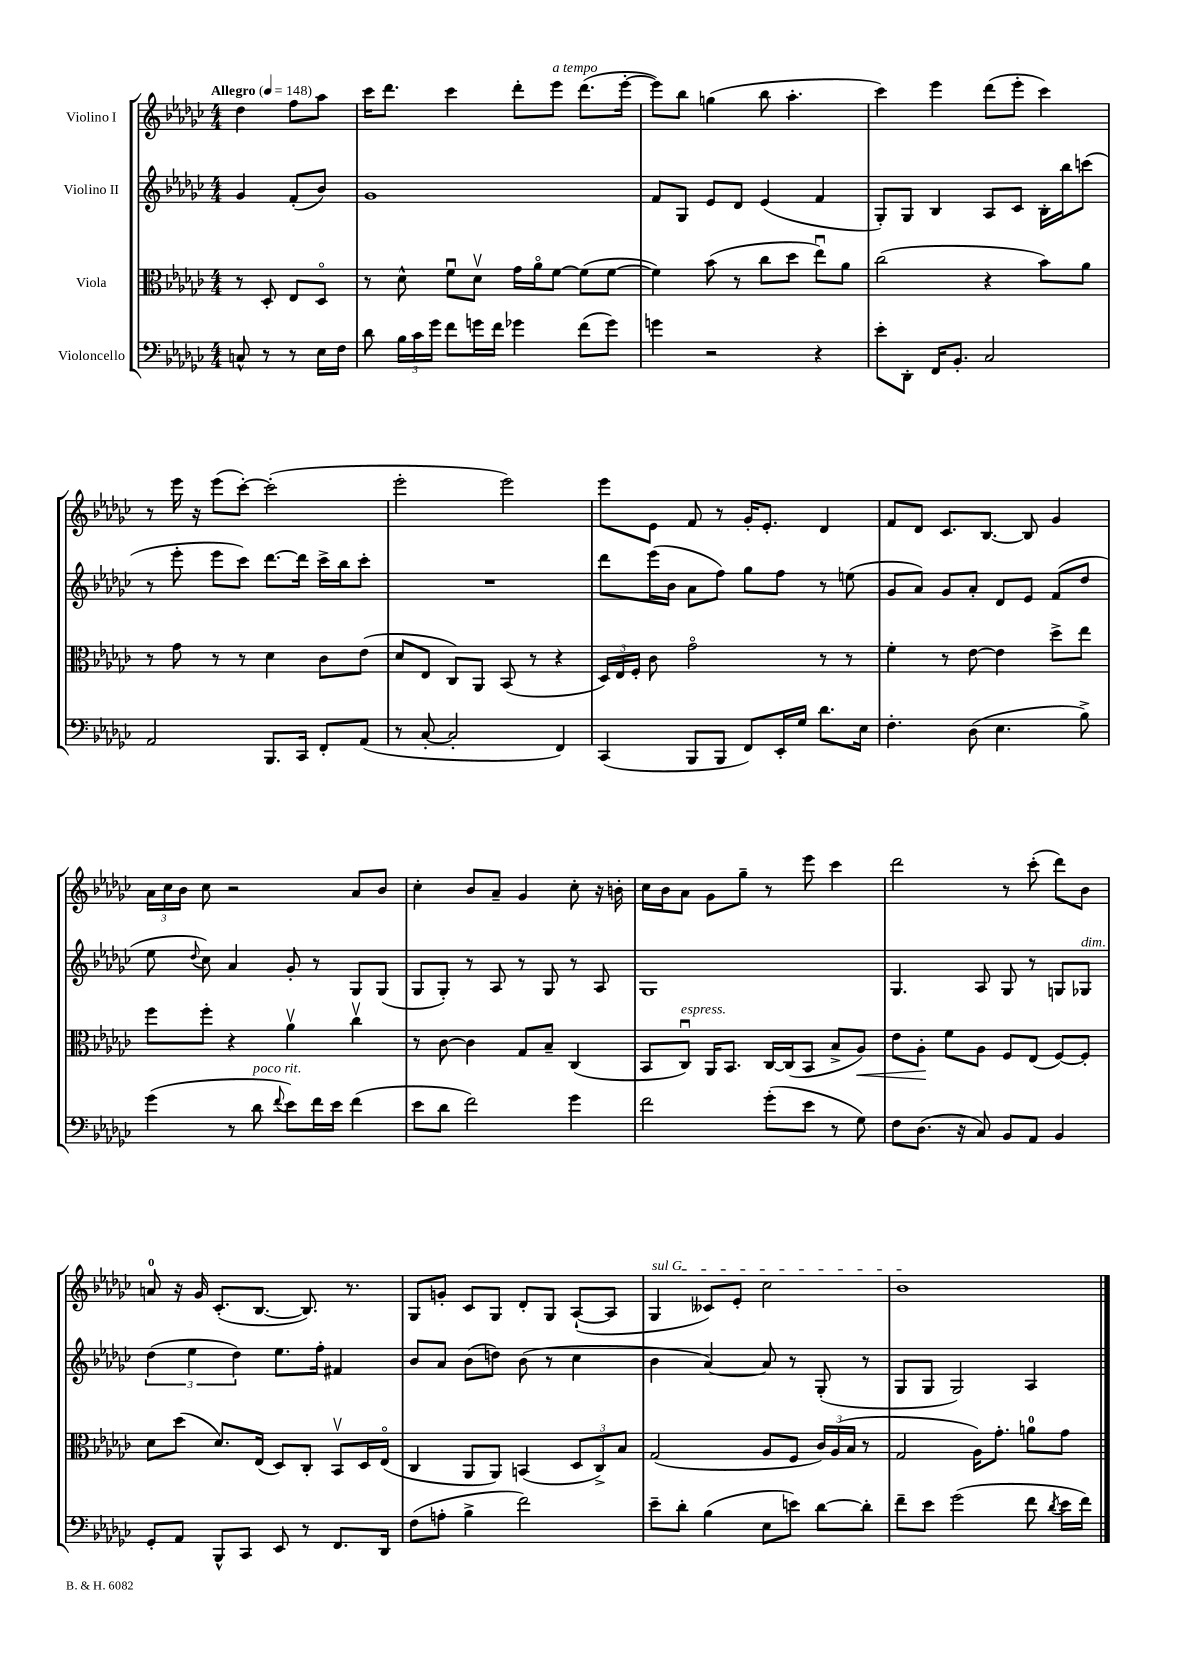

**kern	**kern	**kern	**kern
*staff4	*staff3	*staff2	*staff1
*clefF4	*clefC3	*clefG2	*clefG2
*k[b-e-a-d-g-c-]	*k[b-e-a-d-g-c-]	*k[b-e-a-d-g-c-]	*k[b-e-a-d-g-c-]
*M4/4	*M4/4	*M4/4	*M4/4
*MM148	*MM148	*MM148	*MM148
8C^^/	8r	4g-/	4dd-\
8r	8D-'/	.	.
8r	8E-/L	(8f'/L	8ff\L
16E-\LL	8D-o/J	8b-/J)	8aa-\J
16F\JJ	.	.	.
=	=	=	=
8d-\	8r	1g-	16ccc-\LK
.	.	.	8.ddd-\J
24B-\LL	8d-^^\	.	.
24c-\	.	.	.
24g-\JJ	.	.	.
8f\L	8fu\L	.	4ccc-\
16g\L	8d-v\J	.	.
16f\JJ	.	.	.
4g-\	16g-\LL	.	8ddd-'\L
.	16a-o\J	.	.
.	[8f\J	.	8eee-\J
(8f\L	(8f\]L	.	(8.ddd-\L
8g-\J)	[8f\J	.	.
.	.	.	[16eee-'\Jk
=	=	=	=
4g\	4f\])	8f/L	8eee-\]L)
.	.	8G-/J	8bb-\J
2r	(8b-\	8e-/L	(4gg\
.	8r	8d-/J	.
.	8cc-\L	(4e-/	8bb-\
.	8dd-\J	.	4.aa-'\
4r	8ee-u\L)	4f/	.
.	8a-\J	.	.
=	=	=	=
8e-'\L	(2cc-\	8G-'/L)	4ccc-\)
8DD-'\J	.	8G-/J	.
16FF/LK	.	4B-/	4eee-\
8.BB-'/J	.	.	.
2C-/	4r	8A-/L	(8ddd-\L
.	.	8c-/J	8eee-'\J
.	8b-\L)	16B-'\LL	4ccc-\)
.	.	16bb-\J	.
.	8a-\J	(8ccc\J	.
=	=	=	=
2AA-/	8r	8r	8r
.	8g-\	8eee-'\	16eee-\
.	.	.	16r
.	8r	8eee-\L	(8eee-\L
.	8r	8ccc-\J)	[8ccc-'\J)
8.BBB-/L	4d-\	[8.ddd-\L	(2ccc-'\]
16CC-/Jk	.	16ddd-\]Jk	.
8FF'/L	8c-\L	16ccc-^\LL	.
.	.	16bb-\J	.
(8AA-/J	(8e-\J	8ccc-'\J	.
=	=	=	=
8r	8d-/L	1r	2eee-'\
[8C-'/	8E-/J	.	.
2C-'/]	8C-/L)	.	.
.	8AA-/J	.	.
.	(8BB-/	.	2eee-\)
.	8r	.	.
4FF/)	4r	.	.
=	=	=	=
(4CC-/	24D-/LL)	8ddd-\L	8eee-\L
.	24E-/	.	.
.	24F'/JJ	.	.
.	8c-\	(16eee-\L	8e-\J
.	.	16b-\JJ	.
8BBB-/L	2g-o\	8a-\L	8f/
8BBB-/J	.	8ff\J)	8r
8FF/L)	.	8gg-\L	16g-'/LK
.	.	.	8.e-'/J
16EE-'/L	.	8ff\J	.
16G-/JJ	.	.	.
8.d-\L	8r	8r	4d-/
.	8r	(8ee\	.
16E-\Jk	.	.	.
=	=	=	=
4.F'\	4f'\	8g-/L	8f/L
.	.	8a-/J)	8d-/J
.	8r	8g-/L	8.c-/L
(8D-\	[8e-\	8a-'/J	.
.	.	.	[8.B-/J
4.E-\	4e-\]	8d-/L	.
.	.	8e-/J	8B-/]
.	8dd-^\L	(8f/L	4g-/
8B-^\)	8ee-\J	8dd-/J	.
=	=	=	=
(4g-\	8ff\L	8ee-\	24a-\LL
.	.	.	24cc-\
.	.	.	24b-\JJ
.	.	8qqdd-/	.
.	8ff'\J	8cc-\)	8cc-\
8r	4r	4a-/	2r
8d-\	.	.	.
8qqf/	.	.	.
8e-\L)	4a-v\	8g-'/	.
16f\L	.	8r	.
16e-\JJ	.	.	.
(4f\	4cc-v\	8G-/L	8a-/L
.	.	(8G-/J	8b-/J
=	=	=	=
8e-\L	8r	8G-/L	4cc-'\
8d-\J	[8c-\	8G-'/J)	.
2f\)	4c-\]	8r	8b-/L
.	.	8A-/	8a-~/J
.	8G-/L	8r	4g-/
.	8B-~/J	8G-/	.
4g-\	(4C-/	8r	8cc-'\
.	.	8A-/	16r
.	.	.	16b'\
=	=	=	=
2f\	8BB-/L	1G-	16cc-\LL
.	.	.	16b-\J
.	8C-u/J)	.	8a-\J
.	16AA-/LK	.	8g-\L
.	8.BB-/J	.	.
.	.	.	8gg-~\J
(8g-'\L	[16C-/LL	.	8r
.	(16C-/]J	.	.
8e-\J	8BB-/J	.	8eee-\
8r	8B-^/L	.	4ccc-\
8G-\)	8A-/J)	.	.
=	=	=	=
8F\L	8e-\L	4.G-/	2ddd-\
(8.D-\J	8A-'\J	.	.
.	8f\L	.	.
16r	.	.	.
8C-/)	8A-\J	8A-/	.
8BB-/L	8F/L	8G-/	8r
8AA-/J	(8E-/J	8r	(8ccc-'\
4BB-/	[8F/L)	8G/L	8ddd-\L)
.	8F'/]J	8G-/J	8b-\J
=	=	=	=
8GG-'/L	8d-\L	(6dd-\	8a/
8AA-/J	(8dd-\J	.	16r
.	.	6ee-\	.
.	.	.	16g-/
8BBB-^^/L	8.d-/L)	.	(8.c-'/L
.	.	6dd-\)	.
8CC-/J	.	.	.
.	(16E-/Jk	.	[8.B-/J
8EE-/	8D-/L)	8.ee-\L	.
8r	8C-'/J	.	8.B-/])
.	.	16ff'\Jk	.
8.FF/L	8BB-v/L	4f#/	.
.	.	.	8.r
.	16D-/L	.	.
16DD-/Jk	(16E-o/JJ	.	.
=	=	=	=
(8F\L	4C-/	8b-/L	8G-/L
8A'\J	.	8a-/J	8g'/J
4B-^\	8AA-/L	(8b-\L	8c-/L
.	8AA-/J)	8dd\J)	8G-/J
2f\)	(4BB/	(8b-\	8d-'/L
.	.	8r	8G-/J
.	12D-/L	4cc-\	([8A-`/L
.	12C-^/)	.	.
.	.	.	8A-/]J
.	12B-/J	.	.
=	=	=	=
8e-~\L	(2G-/	4b-\	4G-/
8d-'\J	.	.	.
(4B-\	.	[4a-/)	8c--/L)
.	.	.	8e-'/J
8E-\L	8A-/L	8a-/]	2cc-\
8e\J)	8F/J	8r	.
[8d-\L	24c-/LL)	(8G-'/	.
.	(24A-/	.	.
.	24B-/JJ	.	.
8d-'\]J	8r	8r	.
=	=	=	=
8f~\L	2G-/	8G-/L	1b-
8e-\J	.	8G-/J	.
(2g-\	.	2G-/)	.
.	16A-\LK)	.	.
.	8.g-'\J	.	.
8f\	8a\L	4A-/	.
8qd-/	.	.	.
16e-\LL	8g-\J	.	.
16f\JJ)	.	.	.
==	==	==	==
*-	*-	*-	*-
